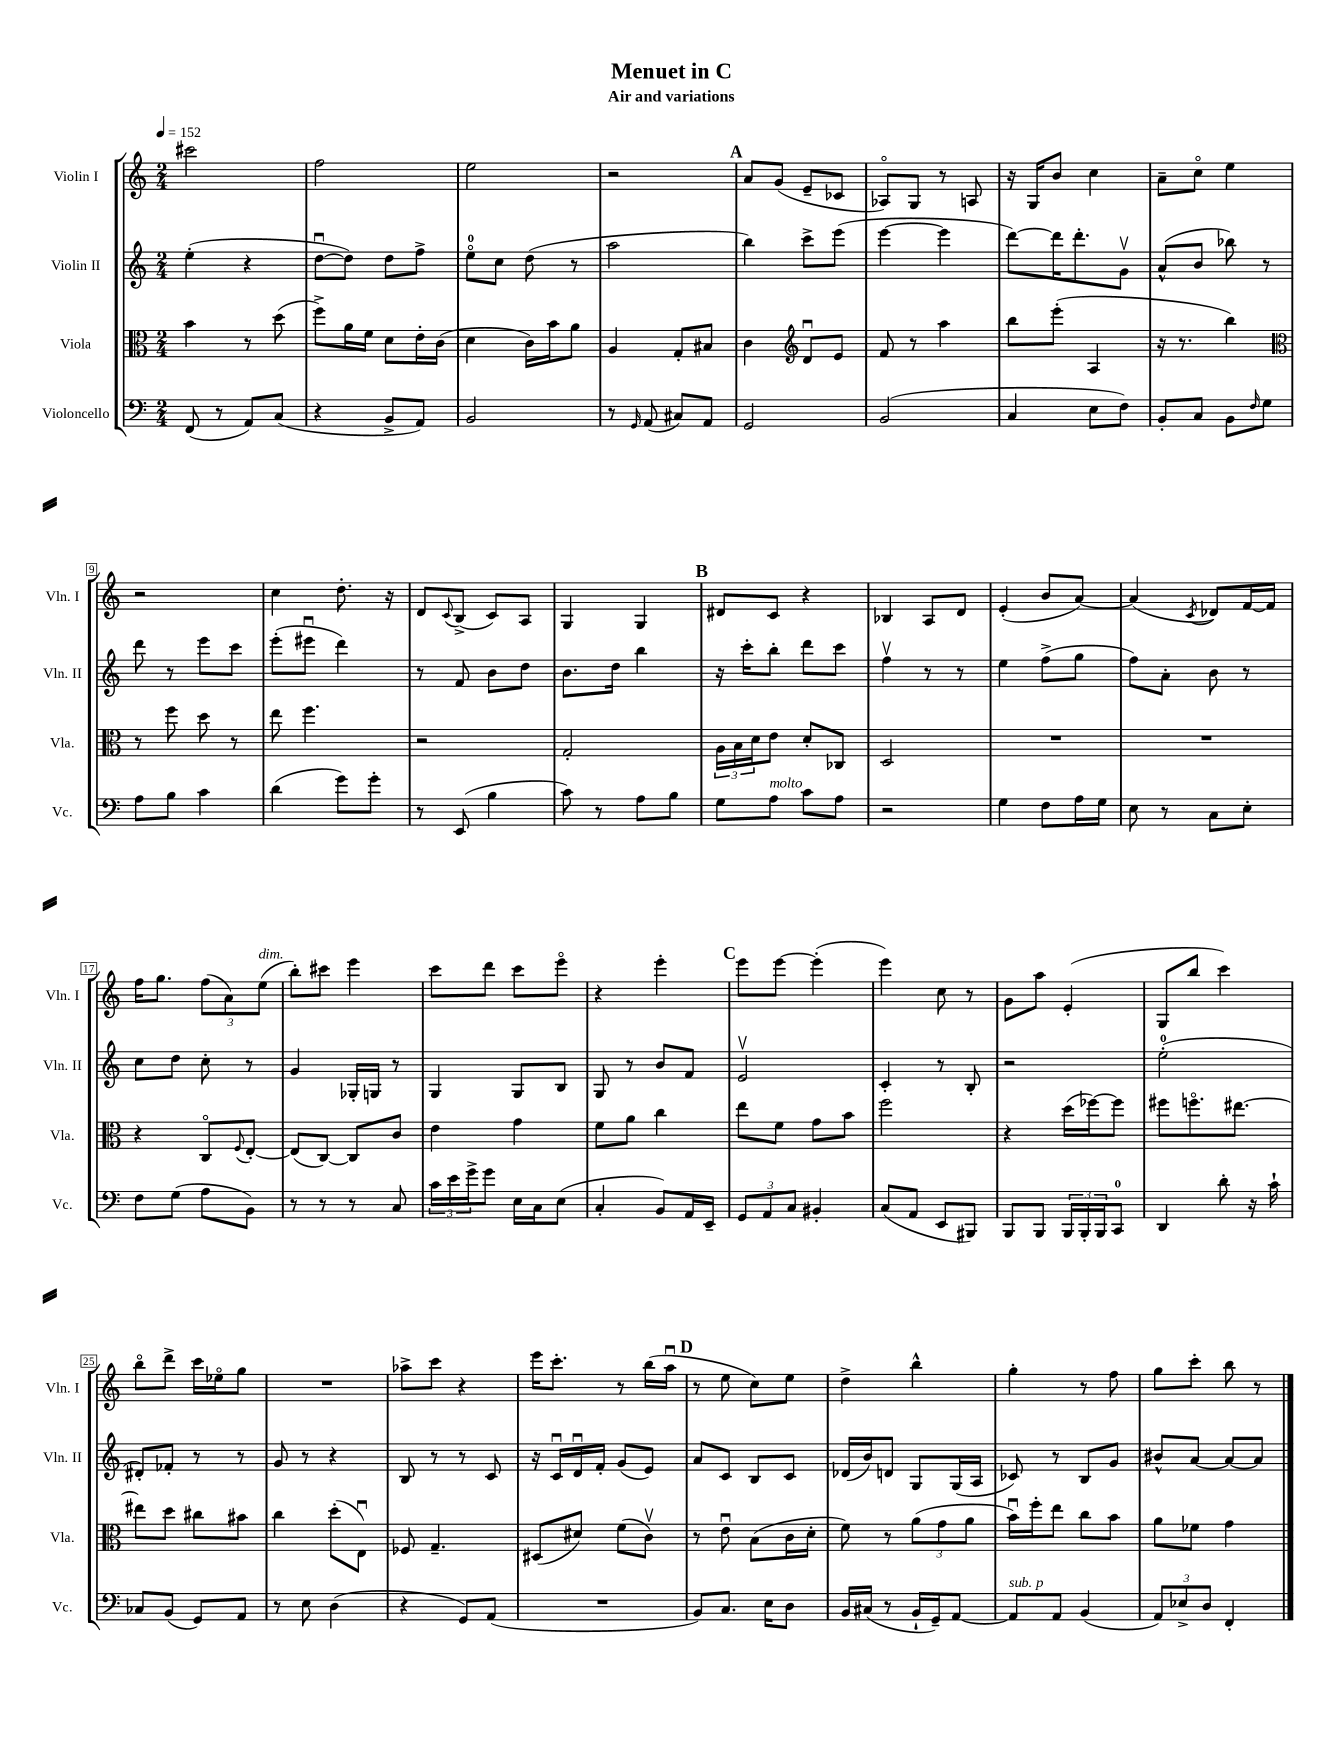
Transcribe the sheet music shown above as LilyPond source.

\header { title = "Menuet in C" subtitle = "Air and variations" }
<<
\new StaffGroup <<
\new Staff = "s0" \with { instrumentName = "Violin I" shortInstrumentName = "Vln. I" } {
    \clef treble \key c \major \numericTimeSignature \time 2/4 \tempo 4 = 152
    cis'''2 |
    f''2 |
    e''2 |
    r2 |
    \mark \markup { \bold "A" } a'8 g'8( e'8-- ces'8 |
    aes8\flageolet) g8 r8 a8 |
    r16 g16 b'8 c''4 |
    a'8-- c''8\flageolet e''4 |
    r2 |
    c''4 d''8.-. r16 |
    d'8 \appoggiatura { c'8 } b8->( c'8) a8 |
    g4 g4 |
    \mark \markup { \bold "B" } dis'8 c'8 r4 |
    bes4 a8 d'8 |
    e'4-.( b'8 a'8~) |
    a'4( \acciaccatura { c'8 } des'8) f'16~ f'16 |
    f''16 g''8. \tuplet 3/2 { f''8( a'8) e''8^\markup { \italic "dim." }( } |
    b''8-.) cis'''8 e'''4 |
    c'''8 d'''8 c'''8 e'''8\flageolet |
    r4 e'''4-. |
    \mark \markup { \bold "C" } e'''8 e'''8~ e'''4-.( |
    e'''4) c''8 r8 |
    g'8 a''8 e'4-.( |
    g8 b''8 c'''4) |
    b''8\flageolet d'''8-> c'''16 ees''16\flageolet g''8 |
    R2 |
    aes''8-> c'''8 r4 |
    e'''16 c'''8.-. r8 b''16( a''16\downbow |
    \mark \markup { \bold "D" } r8 e''8 c''8) e''8 |
    d''4-> b''4-^ |
    g''4-. r8 f''8 |
    g''8 c'''8-. b''8 r8 \bar "|." |
}
\new Staff = "s1" \with { instrumentName = "Violin II" shortInstrumentName = "Vln. II" } {
    \clef treble \key c \major \numericTimeSignature \time 2/4
    e''4-.( r4 |
    d''8~\downbow d''8) d''8 f''8-> |
    e''8-0\flageolet c''8 d''8( r8 |
    a''2 |
    \mark \markup { \bold "A" } b''4) c'''8-> e'''8( |
    e'''4~ e'''4 |
    d'''8~) d'''16 d'''8.-. g'8\upbow |
    a'8-^( b'8 bes''8) r8 |
    d'''8 r8 e'''8 c'''8 |
    e'''8-.( eis'''8\downbow d'''4) |
    r8 f'8 b'8 d''8 |
    b'8. d''16 b''4 |
    \mark \markup { \bold "B" } r16 c'''16-. b''8-. d'''8 c'''8 |
    f''4\upbow r8 r8 |
    e''4 f''8->( g''8 |
    f''8) a'8-. b'8 r8 |
    c''8 d''8 c''8-. r8 |
    g'4 ges16-. g16 r8 |
    g4 g8 b8 |
    g8 r8 b'8 f'8 |
    \mark \markup { \bold "C" } e'2\upbow |
    c'4-. r8 b8-. |
    r2 |
    e''2-0-.( |
    dis'8-.) fes'8-. r8 r8 |
    g'8 r8 r4 |
    b8 r8 r8 c'8 |
    r16 c'16\downbow d'16\downbow f'16-. g'8( e'8) |
    \mark \markup { \bold "D" } a'8 c'8 b8 c'8 |
    des'16( b'16) d'8 g8 g16( a16 |
    ces'8) r8 b8 g'8 |
    bis'8-^ a'8~ a'8~ a'8 \bar "|." |
}
\new Staff = "s2" \with { instrumentName = "Viola" shortInstrumentName = "Vla." } {
    \clef alto \key c \major \numericTimeSignature \time 2/4
    b'4 r8 d''8( |
    f''8->) a'16 f'16 d'8 e'16-. c'16( |
    d'4 c'16) b'16 a'8 |
    a4 g8-. bis8 |
    \mark \markup { \bold "A" } c'4 \clef treble d'8\downbow e'8 |
    f'8 r8 a''4 |
    b''8 e'''8-.( a4 |
    r16 r8. b''4) |
    \clef alto r8 f''8 d''8 r8 |
    e''8 f''4. |
    r2 |
    g2-. |
    \mark \markup { \bold "B" } \tuplet 3/2 { a16 b16 d'16 } e'8 d'8-. ces8 |
    d2 |
    R2 |
    R2 |
    r4 c8\flageolet \appoggiatura { f8 } e8~-. |
    e8( c8~) c8 c'8 |
    e'4 g'4 |
    f'8 a'8 c''4 |
    \mark \markup { \bold "C" } e''8 f'8 g'8 b'8 |
    f''2 |
    r4 d''16( fes''16~) fes''8 |
    fis''8 f''8.\flageolet eis''8.~ |
    eis''8 d''8 cis''8 bis'8 |
    c''4 d''8-.( e8\downbow) |
    fes8 g4.-- |
    dis8( dis'8) f'8( c'8\upbow) |
    \mark \markup { \bold "D" } r8 e'8\downbow b8( c'16 d'16-. |
    f'8) r8 \tuplet 3/2 { a'8( g'8 a'8 } |
    b'16\downbow) f''16-. e''8 c''8 b'8 |
    a'8 fes'8 g'4 \bar "|." |
}
\new Staff = "s3" \with { instrumentName = "Violoncello" shortInstrumentName = "Vc." } {
    \clef bass \key c \major \numericTimeSignature \time 2/4
    f,8( r8 a,8) c8( |
    r4 b,8-> a,8) |
    b,2 |
    r8 \grace { g,16 } a,8( cis8) a,8 |
    \mark \markup { \bold "A" } g,2 |
    b,2( |
    c4 e8 f8) |
    b,8-. c8 b,8 \grace { f16 } g8 |
    a8 b8 c'4 |
    d'4( g'8) g'8-. |
    r8 e,8( b4 |
    c'8) r8 a8 b8 |
    \mark \markup { \bold "B" } g8 a8^\markup { \italic "molto" } c'8 a8 |
    r2 |
    g4 f8 a16 g16 |
    e8 r8 c8 e8-. |
    f8 g8( a8 b,8) |
    r8 r8 r8 c8 |
    \tuplet 3/2 { c'16 e'16 g'16-> } g'8 e16 c16 e8( |
    c4-. b,8) a,16 e,16-- |
    \mark \markup { \bold "C" } \tuplet 3/2 { g,8 a,8 c8 } bis,4-. |
    c8( a,8 e,8 bis,,8) |
    b,,8 b,,8 \tuplet 3/2 { b,,16 b,,16-. b,,16 } c,8-0 |
    d,4 d'8-. r16 c'16-! |
    ces8 b,8( g,8) a,8 |
    r8 e8 d4( |
    r4 g,8) a,8( |
    R2 |
    \mark \markup { \bold "D" } b,8) c8. e16 d8 |
    b,16 cis16( r8 b,16-! g,16--) a,8~ |
    a,8^\markup { \italic "sub. p" } a,8 b,4( |
    \tuplet 3/2 { a,8) ees8-> d8 } f,4-. \bar "|." |
}
>>
>>
\layout { \context { \Score \override BarNumber.stencil = #(make-stencil-boxer 0.1 0.3 ly:text-interface::print) } }
